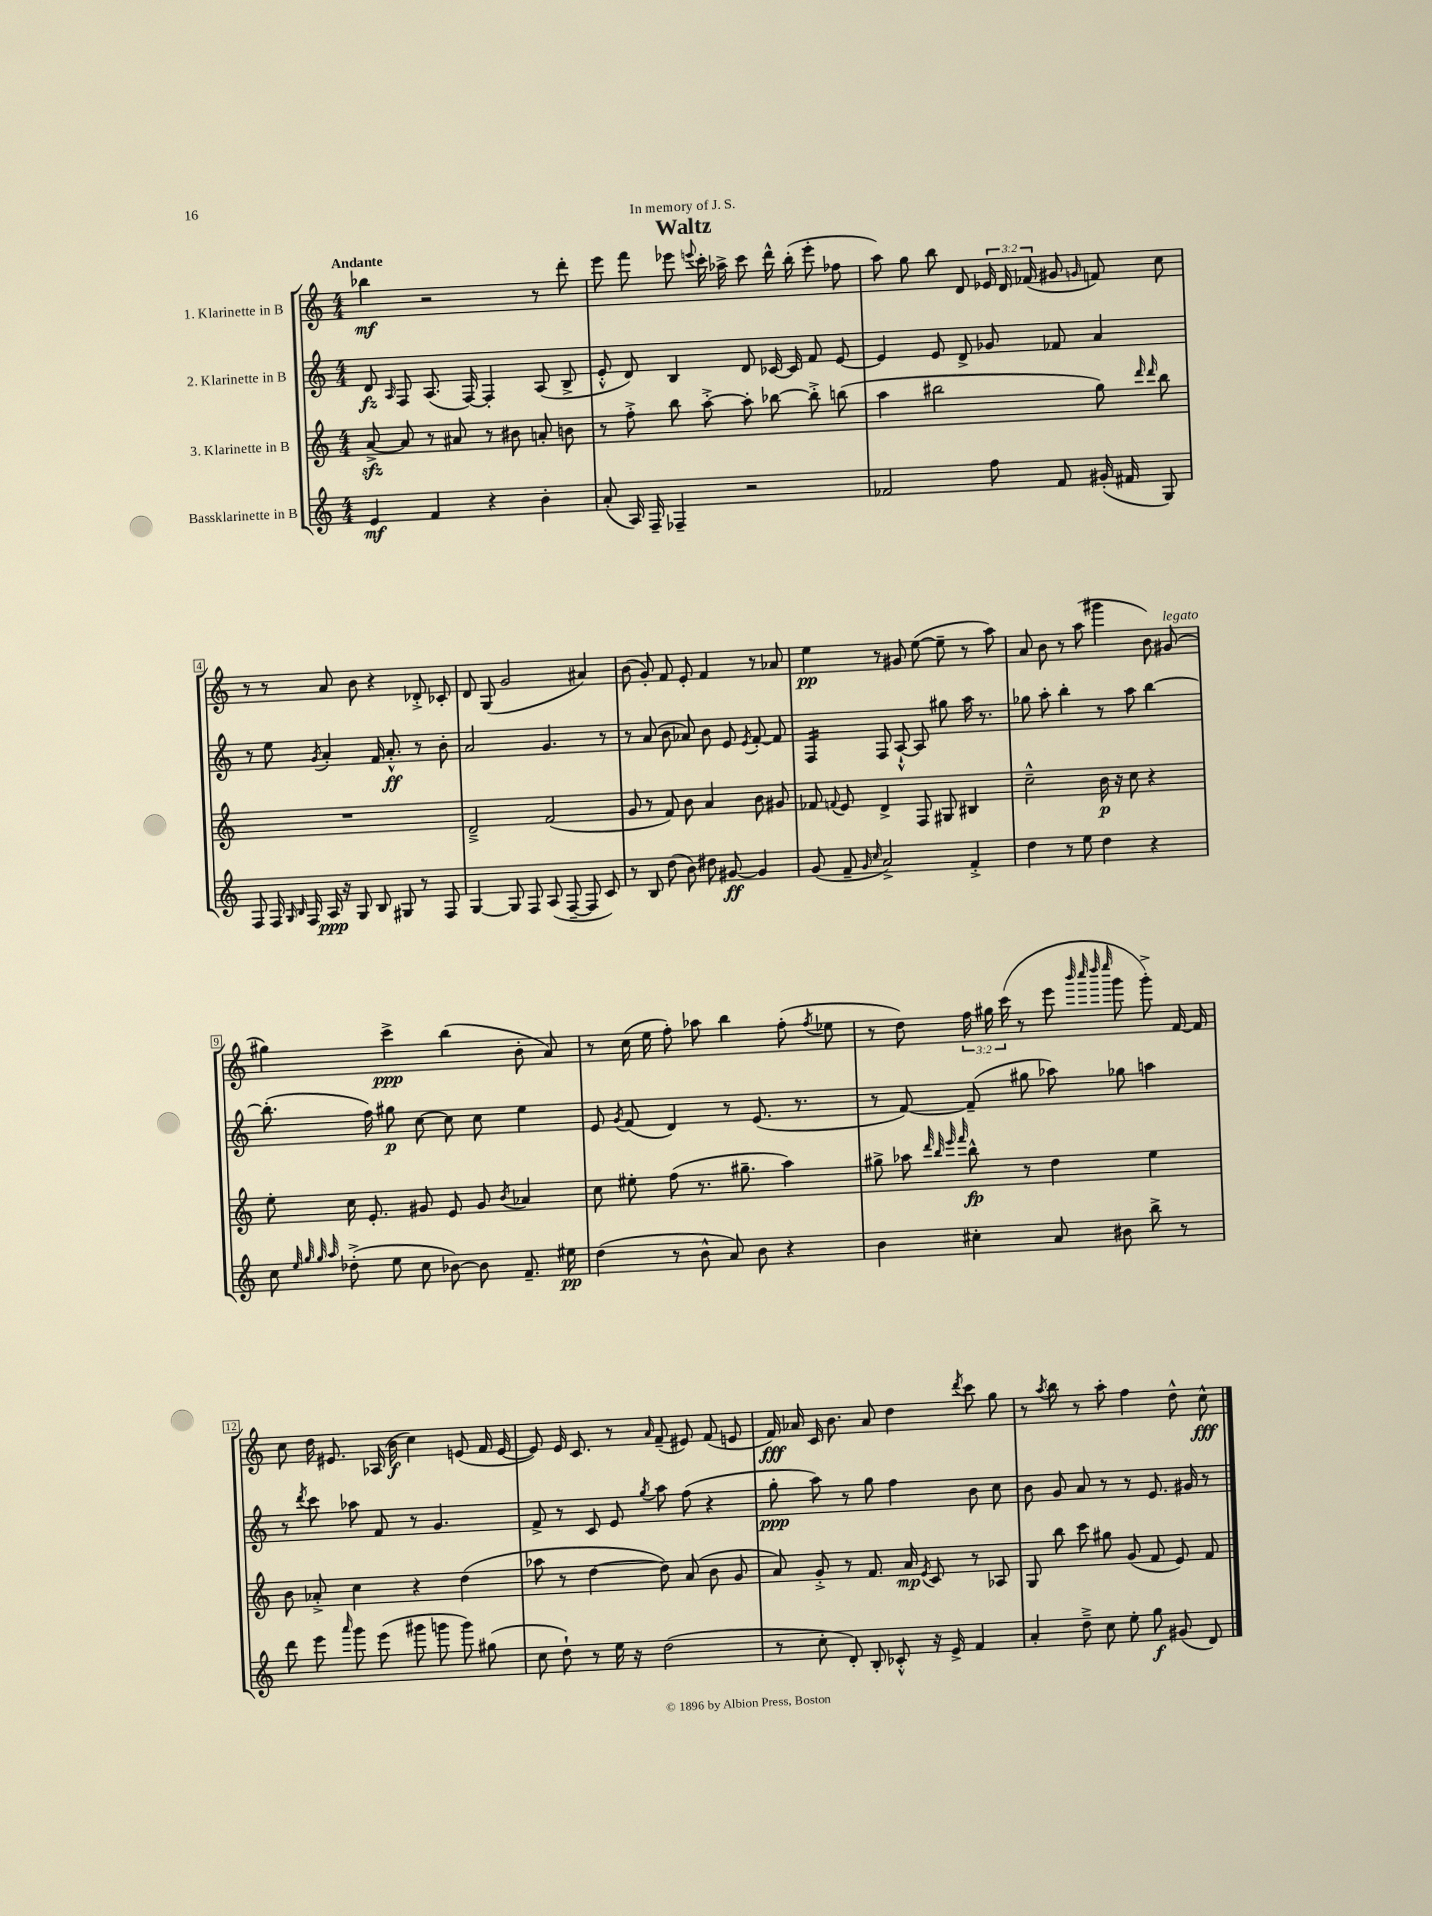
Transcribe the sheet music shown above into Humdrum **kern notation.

**kern	**kern	**kern	**kern
*staff4	*staff3	*staff2	*staff1
*clefG2	*clefG2	*clefG2	*clefG2
*k[]	*k[]	*k[]	*k[]
*M4/4	*M4/4	*M4/4	*M4/4
4e/	[8a^/	8d/	4bb-\
.	.	16qqA/	.
.	8a/]	8F/	.
4f/	8r	(8.A/	2r
.	8a#/	.	.
.	.	[16F/)	.
4r	8r	4F'/]	.
.	8b#\	.	.
4b'\	8a'/	(8A/	8r
.	8b\	8B^/	8ddd'\
=	=	=	=
(8a'/	8r	8e'^^/	8eee\
16A/)	8ff'^\	8d/)	8fff\
16F~/	.	.	.
4F-~/	8bb\	4B/	8eee-\
.	.	.	8qqeee/
.	[8aa'^\	.	16ccc'\
.	.	.	16aa-^\
2r	8aa'\]	8d/	8ccc\
.	[8bb-\	[16c-/	16ddd^^\
.	.	16c-/]	(16bb'\
.	8bb-'^\]	8f/	8eee'\
.	(8bb\	[8e/	8ff-\
=	=	=	=
2f-/	4aa\	4e/]	8aa\)
.	.	.	8gg\
.	2bb#\	8e/	8bb\
.	.	8d^/	8d/
8ff\	.	8g-/	24e-/
.	.	.	24d/
.	.	.	(24f-/
8f-/	.	8f-/	8g#/
.	.	.	16qqg/
(16g#'/	8gg\)	4a/	8f/)
16f#/	.	.	.
.	16qqddd/	.	.
.	16qqddd/	.	.
8G/)	8bb#\	.	8cc\
=	=	=	=
8F/	1r	8r	8r
16F/	.	8ee\	8r
16qqG/	.	.	.
16qqB/	.	.	.
16F/	.	.	.
.	.	8qg/	.
16A/	.	4a'/	8a/
16r	.	.	.
8G/	.	.	8b\
8B/	.	16f/	4r
.	.	8.a'^^/	.
8G#/	.	.	.
8r	.	8r	8d-'^/
8F/	.	8b'\	8c-'/
=	=	=	=
[4G/	2d~^/	2a/	8d/
.	.	.	(8G/
8G/]	.	.	2g/
8F/	.	.	.
(8A/	(2f/	4.g/	.
[8F~/	.	.	.
8F/]	.	.	4a#/)
8c/)	.	8r	.
=	=	=	=
8r	8g/	8r	(8b\
8B/	8r	(8a/	8g'/)
(8dd\	8f/)	8b\	8f/
8b\)	8b\	8a-/)	8e'/
8dd#\	4a/	8b\	4f/
[8g#/	.	8e/	.
.	.	8qe/	.
4g#/]	8b\	[8f'/	8r
.	8g#/	8f/]	8a-/
=	=	=	=
(8g/	8f-/	4F/	4ee\
.	8qqf/	.	.
8f~/	8e/	.	.
16qqg/	.	.	.
16qqcc/	.	.	.
2a^/)	4d^/	8F/	8r
.	.	[8A`^^/	8g#/
.	8F/	8A/]	([8ee\
.	8G#/	8gg#\	8ee~\]
4f'^/	4B#/	16aa\	8r
.	.	8.r	.
.	.	.	8aa\)
=	=	=	=
4dd\	2cc~^^\	8gg-\	8a/
.	.	8aa'\	8b\
8r	.	4bb'\	8r
8ee\	.	.	(8aa\
4dd\	16b\	8r	4ggg#\
.	16r	.	.
.	8cc\	8aa\	.
4r	4r	[4bb\	8b\)
.	.	.	(8g#/
=	=	=	=
8cc\	8ee'\	(8.bb'\]	4gg#\)
32qqee/	.	.	.
32qqgg/	.	.	.
32qqgg/	.	.	.
32qqaa/	.	.	.
(8dd-'^\	16cc\	.	.
.	8.e'/	16ff\)	.
8ee\	.	8gg#\	4ccc^\
8cc\	8g#/	[8cc\	.
[8b-\)	8e/	8cc\]	(4bb\
8b-\]	8g#/	8cc\	.
.	8qb/	.	.
8.f~/	4a-/	4ee\	8b'\
.	.	.	8a/)
16ee#\	.	.	.
=	=	=	=
(4dd\	8cc\	8e/	8r
.	.	8qg/	.
.	8ee#'\	(8f/	(16cc\
.	.	.	16ee\
8r	(8ff\	4d/)	8ff'\)
8b^^\	8.r	.	8aa-\
8a/)	.	8r	4bb\
.	8.gg#~\	.	.
8b\	.	(8.e/	.
4r	4aa\)	.	(8ff'\
.	.	8.r	.
.	.	.	8qff/
.	.	.	8ee-\
=	=	=	=
4b\	8gg#^\	8r	8r
.	8aa-\	[8f/)	8dd\)
.	32qqddd/	.	.
.	32qqbb/	.	.
.	32qqeee/	.	.
.	32qqfff/	.	.
4cc#'\	8bb^^\	(8f~/]	24ff\
.	.	.	24gg#\
.	.	.	(24ccc\
.	8r	8gg#\	8r
8a/	4dd\	8aa-\)	8eee\
.	.	.	32qqbbb/
.	.	.	32qqcccc/
.	.	.	32qqdddd/
.	.	.	32qqeeee/
8b#\	.	8gg-\	8ggg\
8bb^\	4ee\	4aa\	8ggg'^\)
8r	.	.	[16f/
.	.	.	16f/]
=	=	=	=
8ddd\	8b\	8r	8cc\
.	.	8qddd/	.
8eee\	8a-'^/	8ccc\	16dd\
.	.	.	8.e#/
16qqaaa/	.	.	.
8ggg\	4cc\	8aa-\	.
(8eee\	.	8f/	(16A-/
.	.	.	16b\
8ggg#\	4r	8r	4cc\)
8ggg\	.	4.g/	.
8ggg\)	(4dd\	.	(8e/
(8gg#\	.	.	16f/
.	.	.	[16e/
=	=	=	=
8cc\	8aa-\	8f^/	8e/])
8dd`\)	8r	8r	16e/
.	.	.	8.c/
8r	[4dd\	8c/	.
16ee\	.	8e/	8r
16r	.	.	.
.	.	8qgg/	16qqa/
(2dd\	8dd\])	8aa\	(8f~/
.	(8a/	(8ff\	8e#/)
.	8b\	4r	(8f/
.	8g/	.	8e/
=	=	=	=
8r	8a/)	8gg'\	16f/)
.	.	.	16a-/
8cc'\	8g'^/	8aa\)	16c/
.	.	.	8.b\
8d'/)	8r	8r	.
8B'/	8.f/	8gg\	8a-/
8c-'^^/	.	4ff\	4dd\
.	16a/	.	.
.	8qe/	.	.
16r	8c/	.	.
16e^/	.	.	.
.	.	.	8qddd/
4f/	8r	8b\	8ccc\
.	8A-/	8cc\	8gg\
=	=	=	=
4a'/	8G/	8b\	8r
.	.	.	8qaa/
.	8bb\	8g/	8bb\
8dd~^\	8ccc\	8a/	8r
8cc\	8gg#\	8r	8aa'\
8ee'\	(8g/	8r	4ff\
8gg\	8f/	8.e/	.
(8g#/	8e/)	.	8dd^^\
.	.	16g#/	.
8d/)	8f/	8r	8cc^^\
==	==	==	==
*-	*-	*-	*-
